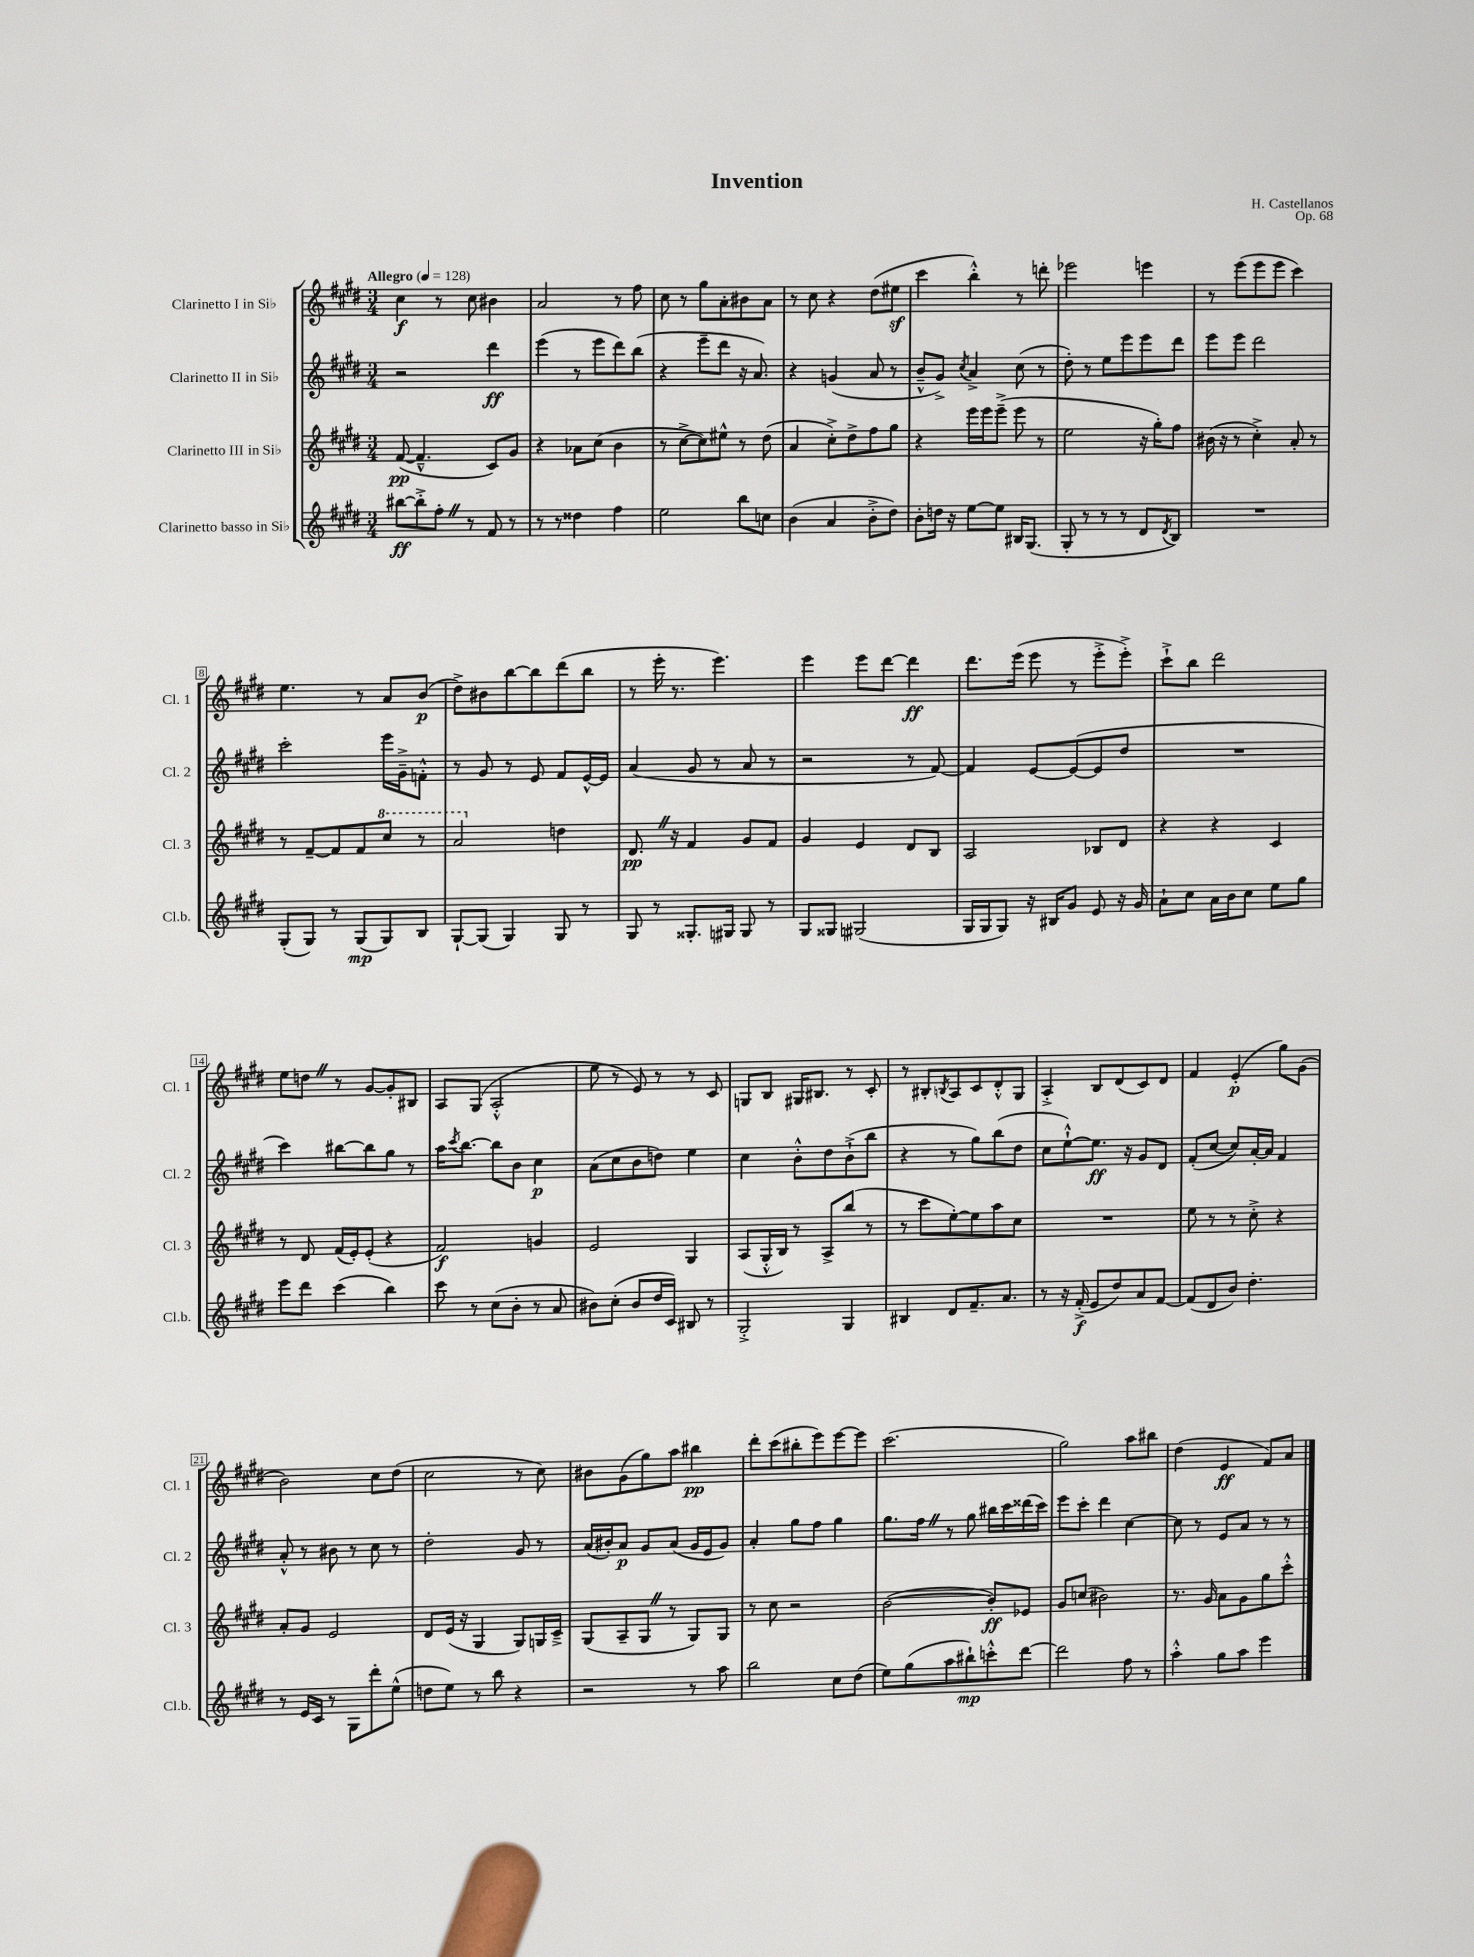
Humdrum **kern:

**kern	**kern	**kern	**kern
*staff4	*staff3	*staff2	*staff1
*clefG2	*clefG2	*clefG2	*clefG2
*k[f#c#g#d#]	*k[f#c#g#d#]	*k[f#c#g#d#]	*k[f#c#g#d#]
*M3/4	*M3/4	*M3/4	*M3/4
*MM128	*MM128	*MM128	*MM128
[8bb#	([8f#	2r	4cc#
8bb#'^]	4.f#~^^]	.	.
8ff#'	.	.	8r
8r	.	.	8cc#
8f#	8c#)	4ddd#	4b#
8r	8g#	.	.
=	=	=	=
8r	4r	(4eee	2a
8r	.	.	.
4dd##	8a-	8r	.
.	(8cc#	8eee	.
4ff#	4b	8ddd#)	8r
.	.	(8bb	8ff#
=	=	=	=
2ee	8r	4r	8cc#
.	[8cc#^	.	8r
.	8cc#])	8eee~	8gg#
.	8ee#^^	8ddd#	8a'
8bb	8r	16r	8b#
.	.	8.a)	.
8cc	(8dd#	.	8a
=	=	=	=
(4b	4a	4r	8r
.	.	.	8cc#
4a	8cc#'^)	(4g	4r
.	8dd#^	.	.
8b'^	8ff#	8a	(8dd#
8dd#)	8gg#	8r	8ee#
=	=	=	=
8b'	4r	8b~^^	4ccc#
16dd	.	8g#^)	.
16r	.	.	.
.	.	8qcc#	.
[8ee	16eee	4a^	4bb'^^)
.	16eee	.	.
8ee]	(8eee~^	.	.
16B#	8eee	(8cc#	8r
(8.G#	.	.	.
.	8r	8r	8ddd'
=	=	=	=
8G#'	2ee	8dd#')	2eee-
8r	.	8r	.
8r	.	8ee	.
8r	.	8eee	.
8d#	16r	8eee	4eee
.	16gg#')	.	.
8qd#	.	.	.
8B)	8ff#	8ddd#	.
=	=	=	=
2.r	(16b#	8eee	8r
.	16r	.	.
.	8r	8eee	(8eee
.	4cc#'^)	2ddd#	8eee
.	.	.	8eee
.	8a'	.	4ccc#)
.	8r	.	.
=	=	=	=
(8G#'	8r	2ccc#'	4.ee
8G#)	[8f#~	.	.
8r	8f#]	.	.
(8G#	8f#	.	8r
8G#)	8ccc#	16eee	8a
.	.	16g#~^	.
8B	8r	8f'^^	(8b
=	=	=	=
[8G#`	2aa	8r	8dd#^)
(8G#]	.	8g#	8b#
4G#)	.	8r	[8bb
.	.	8e	8bb]
8G#	4dd	8f#	(8ddd#
8r	.	[16e^^	8bb
.	.	16e]	.
=	=	=	=
8G#	8.d#	(4a	8r
8r	.	.	16eee'
.	16r	.	8.r
8.G##'	4f#	8g#	.
.	.	8r	4.eee)
16G#	.	.	.
8G#	8g#	8a	.
8r	8f#	8r	.
=	=	=	=
8G#	4g#	2r	4eee
8G##	.	.	.
(2G#	4e	.	8eee
.	.	.	[8ddd#
.	8d#	8r	4ddd#]
.	8B	[8f#)	.
=	=	=	=
16G#	2A	4f#]	8.ddd#
16G#	.	.	.
8G#)	.	.	.
.	.	.	(16eee
16r	.	[8e	8eee
16B#	.	.	.
8g#	.	(8e_	8r
8e	8B-	8e]	8eee'^
16r	8d#	8dd#	8eee'^)
16g#	.	.	.
=	=	=	=
8a`	4r	2.r	8ccc#`^
8cc#	.	.	8bb
16a	4r	.	2ddd#
16b	.	.	.
8cc#	.	.	.
8ee	4c#	.	.
8gg#	.	.	.
=	=	=	=
8eee	8r	4ccc#)	8ee
8ddd#	8d#	.	8dd
(4ccc#	(16f#	[8bb#	8r
.	16e')	.	.
.	(8e'	8bb#]	[8g#
4bb)	4r	8gg#	8g#']
.	.	8r	8B#
=	=	=	=
8ccc#	2f#)	16aa	8A
.	.	8qccc#	.
.	.	[8.bb	.
8r	.	.	(8G#
(8cc#	.	8bb]	2A'^^
8b'	.	8b	.
8r	4g	4cc#	.
8a	.	.	.
=	=	=	=
8b#)	2e	(8a	8ee
(8cc#'	.	8cc#	8r
8b#	.	8b	8e)
16dd#	.	8dd)	8r
16c#)	.	.	.
8B#	4G#	4ee	8r
8r	.	.	8c#
=	=	=	=
2G#'^	(8A	4cc#	8G
.	16G#'^^	.	8B
.	16B)	.	.
.	8r	8b'^^	16G#
.	.	.	8.B#
.	8A^	8dd#	.
4G#	(8bb	(8b`^	8r
.	8r	8bb	8c#'
=	=	=	=
4B#	8r	4r	8r
.	8ccc#	.	8B#'
.	.	.	8qB
8d#	[8ee')	8r	8A
8.f#~	8ee]	8gg#)	8c#
.	8aa	(8bb	8d#'^^
8.a	.	.	.
.	8cc#	8dd#	8G#
=	=	=	=
8r	2.r	8cc#	4A'^
16r	.	[8ee`^^)	.
(16f#'^	.	.	.
8e	.	8.ee]	8B
8dd#)	.	.	(8d#
.	.	16r	.
8a	.	8g#	8c#)
[8f#	.	8d#	8d#
=	=	=	=
(8f#]	8ee	(8f#'	4f#
8d#	8r	[8cc#	.
8b)	8r	8cc#])	(4e'
4.dd#'	8cc#'^	[16a'	.
.	.	16a]	.
.	4r	4f#	8gg#)
.	.	.	(8g#
=	=	=	=
8r	8a'	8a'^^	2b)
16e	8g#	8r	.
16c#	.	.	.
8r	2e	8b#	.
8G#	.	8r	.
8ddd#'	.	8cc#	8cc#
(8ee^^	.	8r	(8dd#
=	=	=	=
8dd	8d#	2dd#'	2cc#
8ee)	(16e	.	.
.	16r	.	.
8r	4G#	.	.
8bb	.	.	.
4r	8G#)	8g#	8r
.	16G	8r	8cc#)
.	16c#~^	.	.
=	=	=	=
2r	(8G#	(16a	8b#
.	.	16b#')	.
.	8A~	8a	(8g#
.	8G#	8g#	8gg#)
.	8r	(8a	8aa
8r	8G#)	16g#	4bb#
.	.	16e	.
8aa	8G#	8g#)	.
=	=	=	=
2bb	8r	4a'	8ddd#'
.	8cc#	.	(8ccc#
.	2r	8gg#	8bb#'
.	.	8ff#	8eee)
8cc#	.	4gg#	[8eee
(8dd#	.	.	8eee]
=	=	=	=
8ee)	([2b	8.gg#	(2.ccc#
(8gg#	.	.	.
.	.	16ff#	.
8aa	.	8r	.
8bb#`)	.	8gg#	.
8ccc'^^	8b'])	16bb#	.
.	.	16ccc#	.
[8ddd#	8e-	(16ddd##	.
.	.	16ccc#)	.
=	=	=	=
2ddd#]	8g#	8eee	2gg#)
.	(8cc	8ccc#'	.
.	2b#)	4ddd#	.
8ff#	.	[4cc#	8aa
8r	.	.	8bb#
=	=	=	=
4aa'^^	8.r	8cc#]	(4dd#
.	.	8r	.
.	16g#	.	.
8gg#	8a	8e	4e
8aa	8g#	8a	.
4eee	8gg#	8r	8f#)
.	8ccc#'^^	8r	8a
==	==	==	==
*-	*-	*-	*-
